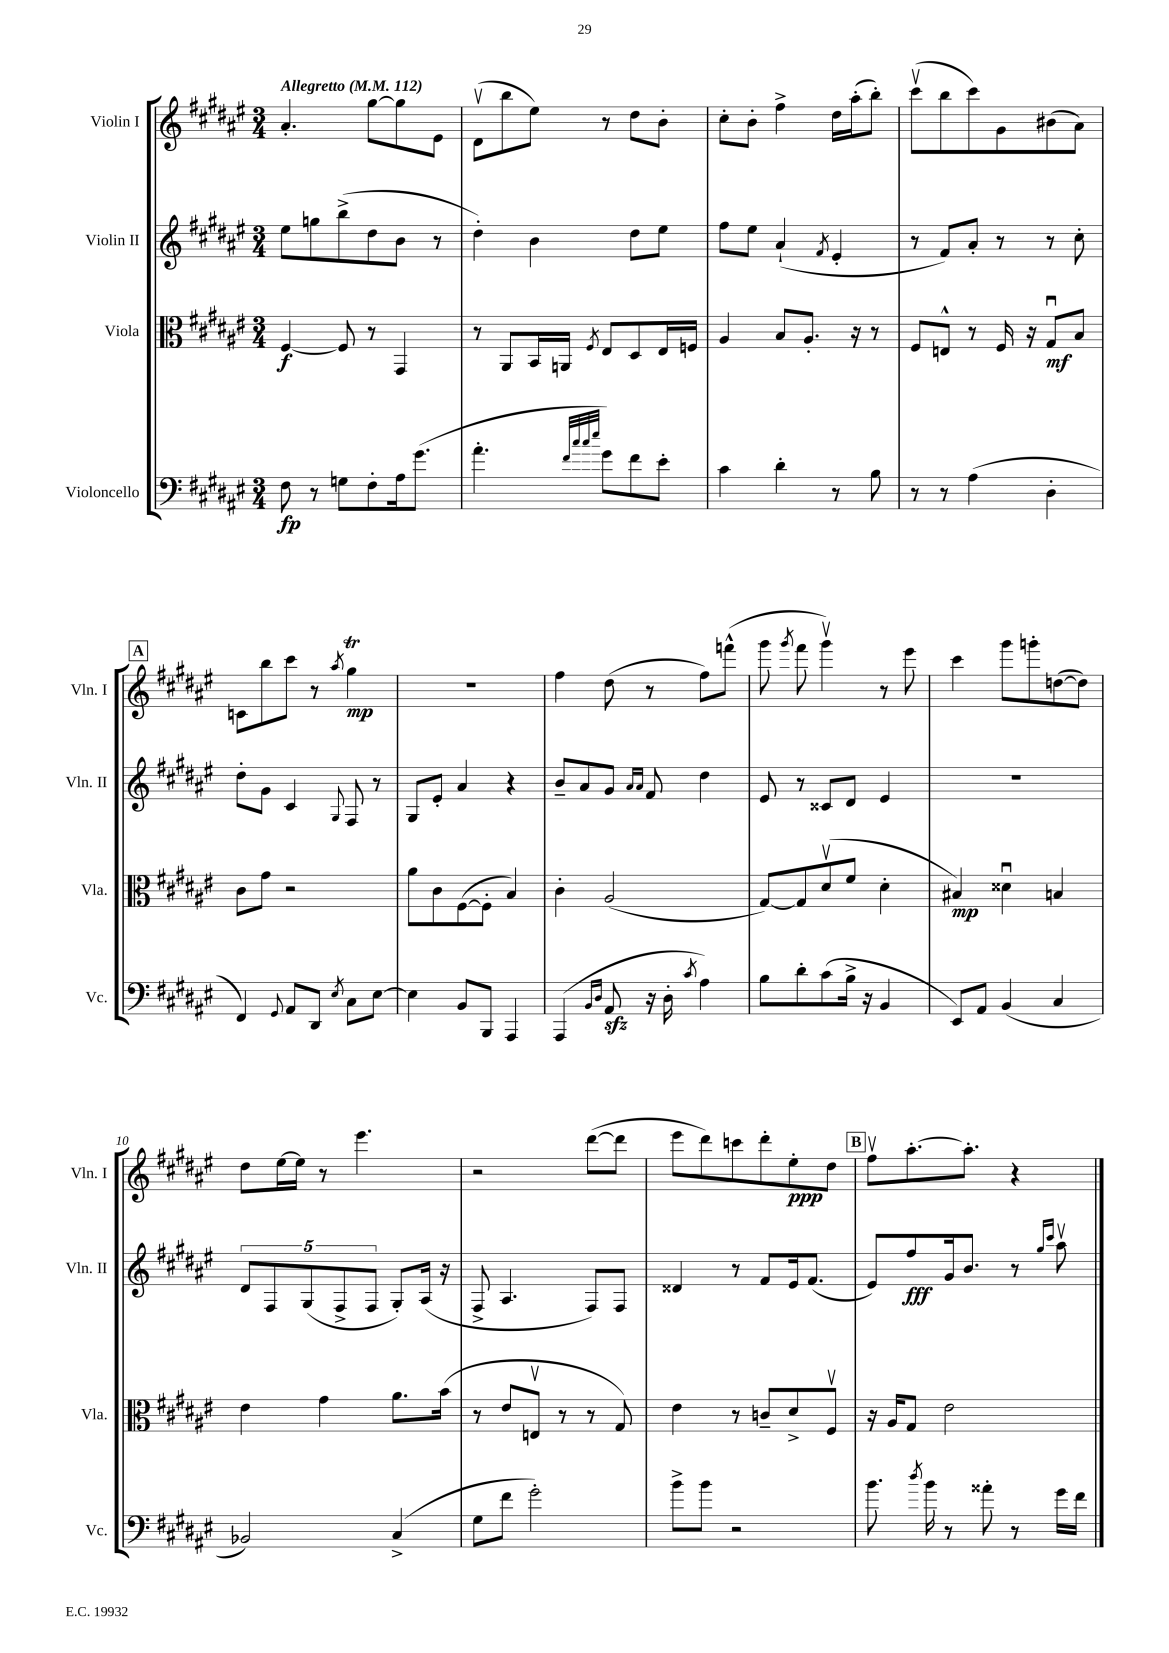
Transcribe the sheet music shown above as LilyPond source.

<<
\new StaffGroup <<
\new Staff = "s0" \with { instrumentName = "Violin I" shortInstrumentName = "Vln. I" } {
    \clef treble \key fis \major \numericTimeSignature \time 3/4 \tempo "Allegretto" 4 = 112
    \autoBeamOff ais'4.-. gis''8[~ gis''8 eis'8] |
    dis'8[\upbow( b''8 eis''8]) r8 dis''8[ b'8]-. |
    cis''8[-. b'8]-. fis''4-> dis''16[ ais''16-.( b''8]-.) |
    cis'''8[\upbow( b''8 cis'''8) gis'8 bis'8( ais'8]) |
    \mark \markup { \box "A" } c'8[ b''8 cis'''8] r8 \acciaccatura { ais''8 } gis''4\trill\mp |
    R2. |
    fis''4 dis''8( r8 fis''8[) f'''8]-^( |
    gis'''8 \acciaccatura { gis'''8 } fis'''8 gis'''4\upbow) r8 eis'''8 |
    cis'''4 gis'''8[ g'''8-. d''8~( d''8]) |
    dis''8[ eis''16~ eis''16] r8 eis'''4. |
    r2 dis'''8[~( dis'''8] |
    eis'''8[ dis'''8) c'''8 dis'''8-. eis''8-.\ppp dis''8] |
    \mark \markup { \box "B" } fis''8[\upbow ais''8.~-. ais''8.]-. r4 \bar "|." |
}
\new Staff = "s1" \with { instrumentName = "Violin II" shortInstrumentName = "Vln. II" } {
    \clef treble \key fis \major \numericTimeSignature \time 3/4
    \autoBeamOff eis''8[ g''8 b''8->( dis''8 b'8] r8 |
    dis''4-.) b'4 dis''8[ eis''8] |
    fis''8[ eis''8] ais'4-!( \acciaccatura { fis'8 } eis'4-. |
    r8 fis'8[) ais'8]-. r8 r8 cis''8-. |
    \mark \markup { \box "A" } dis''8[-. gis'8] cis'4 \appoggiatura { gis8 } fis8 r8 |
    gis8[ eis'8]-. ais'4 r4 |
    b'8[-- ais'8 gis'8] \grace { ais'16[ ais'16] } fis'8 dis''4 |
    eis'8 r8 cisis'8[ dis'8] eis'4 |
    R2. |
    \tuplet 5/4 { dis'8[ fis8 gis8( fis8-> fis8] } gis8[-.) ais16]( r16 |
    fis8-> ais4. fis8[) fis8] |
    disis'4 r8 fis'8[ eis'16 fis'8.]( |
    \mark \markup { \box "B" } eis'8[) fis''8\fff gis'16 b'8.] r8 \grace { gis''16[ cis'''16] } ais''8\upbow \bar "|." |
}
\new Staff = "s2" \with { instrumentName = "Viola" shortInstrumentName = "Vla." } {
    \clef alto \key fis \major \numericTimeSignature \time 3/4
    \autoBeamOff fis4~\f fis8 r8 gis,4 |
    r8 ais,8[ b,16 a,16] \acciaccatura { fis8 } eis8[ dis8 eis16 f16] |
    ais4 b8[ ais8.]-. r16 r8 |
    fis8[ e8]-^ r8 fis16 r16 gis8[\downbow\mf b8] |
    \mark \markup { \box "A" } cis'8[ gis'8] r2 |
    ais'8[ cis'8 fis8~( fis8]-. b4) |
    cis'4-. ais2( |
    gis8[~) gis8 dis'8\upbow( fis'8] dis'4-. |
    bis4\mp) disis'4\downbow b4 |
    eis'4 gis'4 ais'8.[ b'16]( |
    r8 eis'8[ e8]\upbow r8 r8 gis8) |
    eis'4 r8 c'8[-- dis'8-> fis8]\upbow |
    \mark \markup { \box "B" } r16 ais16[ gis8] eis'2 \bar "|." |
}
\new Staff = "s3" \with { instrumentName = "Violoncello" shortInstrumentName = "Vc." } {
    \clef bass \key fis \major \numericTimeSignature \time 3/4
    \autoBeamOff fis8\fp r8 g8[ fis8-. ais16 gis'8.]( |
    ais'4.-. \grace { fis'32[ cis''32 cis''32 eis''32] } gis'8[) fis'8 eis'8]-. |
    cis'4 dis'4-. r8 b8 |
    r8 r8 ais4( dis4-. |
    \mark \markup { \box "A" } fis,4) \appoggiatura { gis,8 } ais,8[ dis,8] \acciaccatura { eis8 } cis8[ eis8]~ |
    eis4 b,8[ b,,8] ais,,4 |
    ais,,4( \grace { b,16[ dis16] } ais,8\sfz r16 dis16-. \acciaccatura { cis'8 } ais4) |
    b8[ dis'8-. cis'8( b16]-> r16 b,4 |
    eis,8[) ais,8] b,4( cis4 |
    bes,2) cis4->( |
    gis8[ fis'8] gis'2-.) |
    b'8[-> b'8] r2 |
    \mark \markup { \box "B" } b'8. \acciaccatura { dis''8 } b'16 r8 aisis'8-. r8 gis'16[ fis'16] \bar "|." |
}
>>
>>
